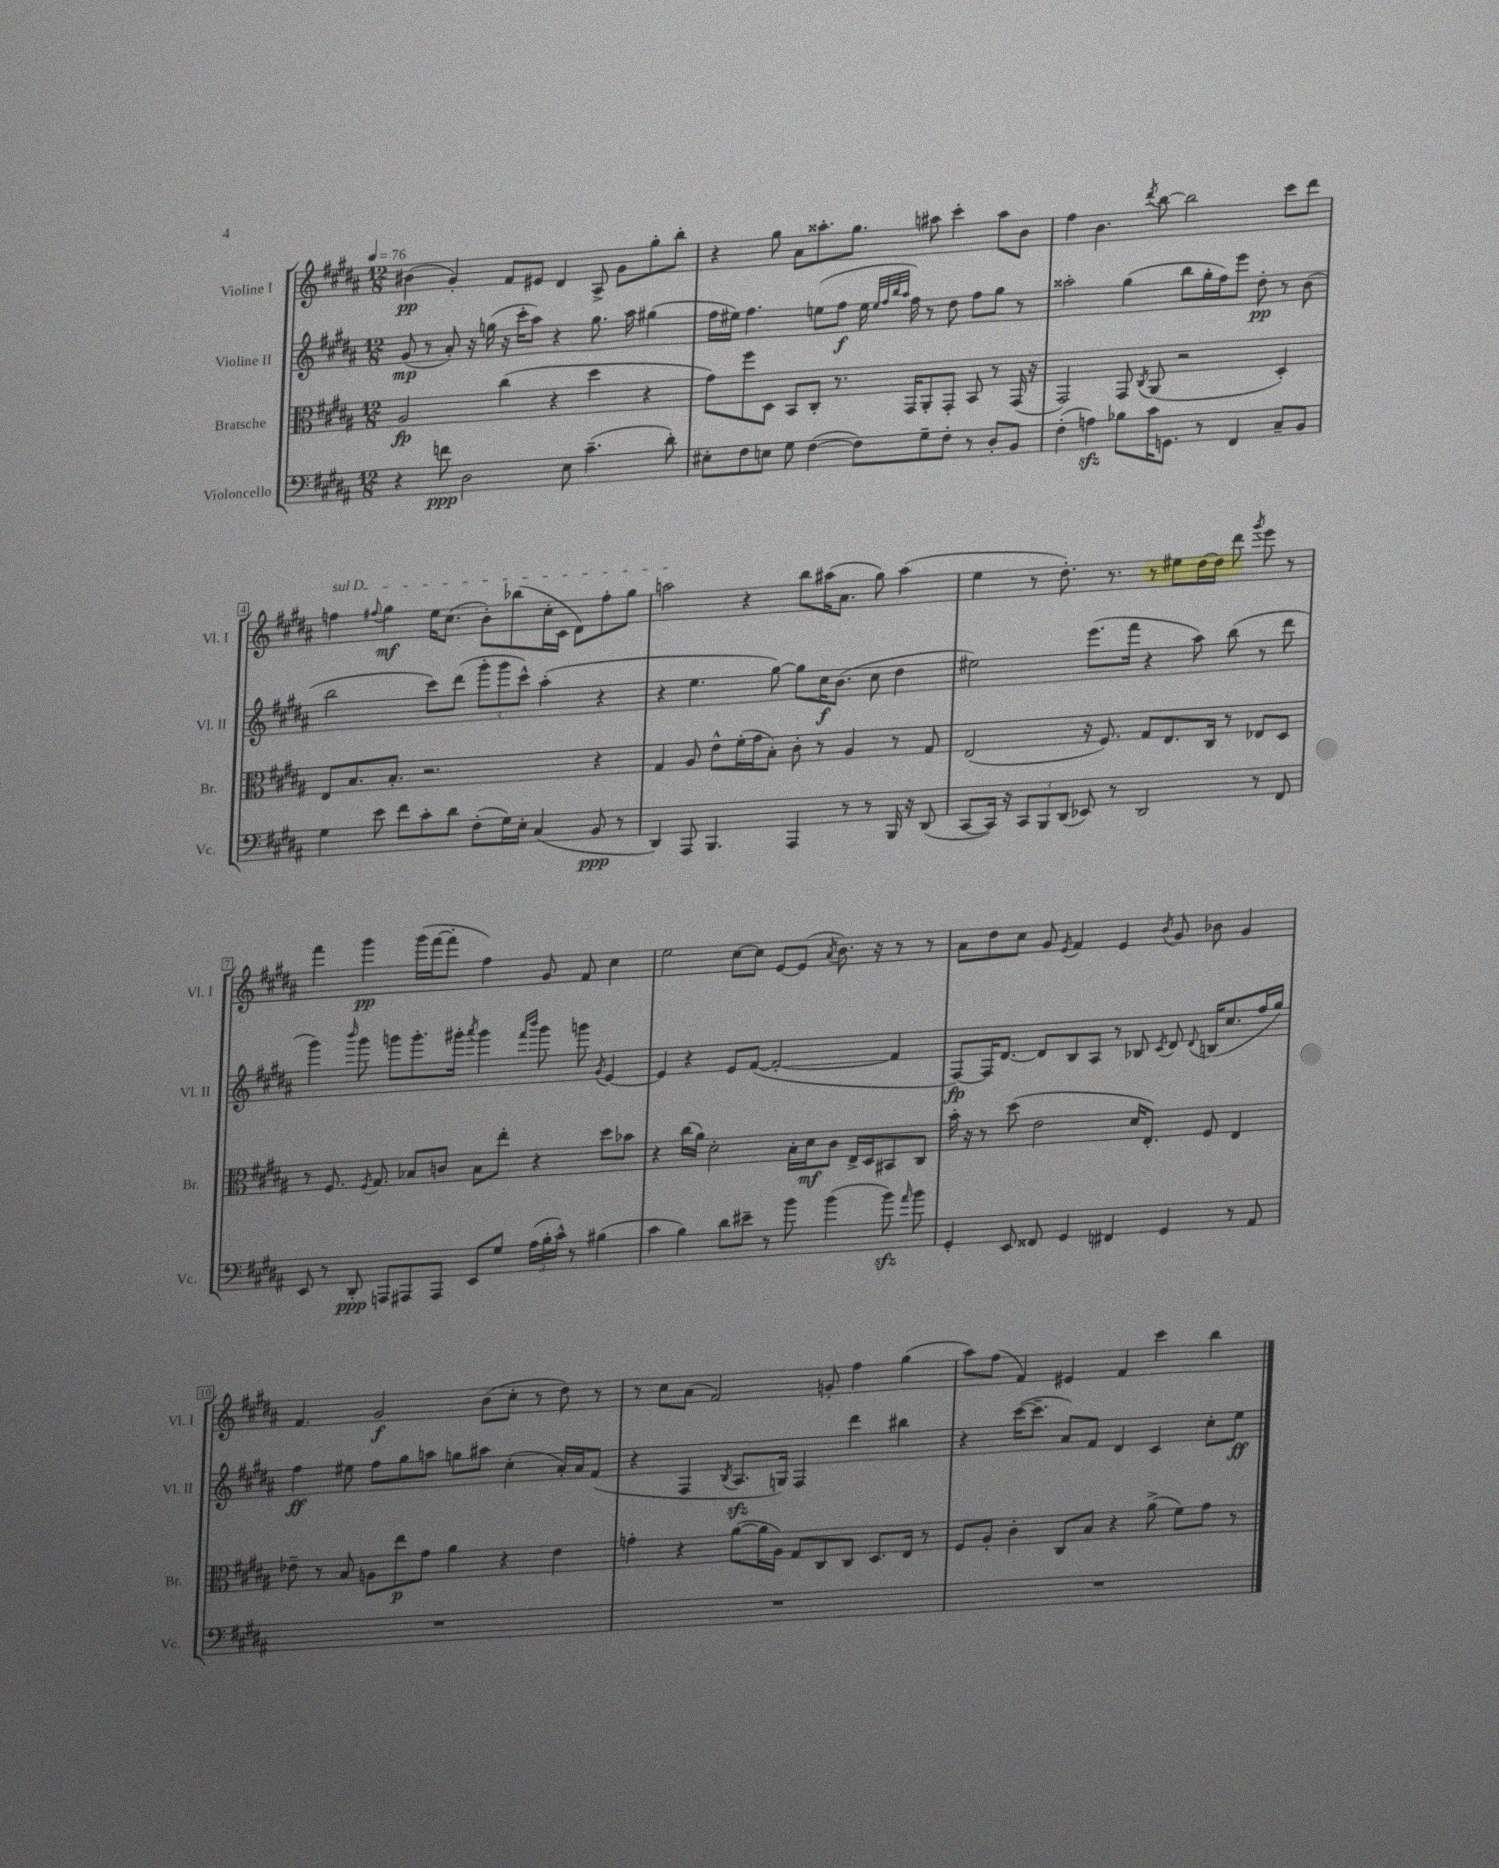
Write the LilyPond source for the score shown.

<<
\new StaffGroup <<
\new Staff = "s0" \with { instrumentName = "Violine I" shortInstrumentName = "Vl. I" } {
    \clef treble \key b \major \numericTimeSignature \time 12/8 \tempo 4 = 76
    \autoBeamOff bis'4\pp( gis'4-.) fis'8[ eis'8] dis'4 ais8-> gis'8[ gis''8-. b''8]-. |
    r4 gis''8 ais'8[ aisis''8.-. gis''8.] ais''8 cis'''4-. ais''8[ b'8] |
    fis''4 b'4. \acciaccatura { dis'''8 } b''8~ b''2 cis'''8[ dis'''8] |
    \once \override TextSpanner.bound-details.left.text = \markup { \italic "sul D" } f''4\startTextSpan \appoggiatura { fis''8 } gis''4\mf e''16[ cis''8.]( b'8[-.) bes''8( cis''16-. cis'16] dis'8[) fis''8-. gis''8] |
    a''2\stopTextSpan r4 b''8[ ais''16( ais'8.] gis''8) ais''4( |
    e''4 r8 dis''8.-.) r8. r8 eis''8[ dis''16~ dis''16] dis'''8 \acciaccatura { gis'''8 } e'''8 r8 |
    fis'''4 gis'''4\pp gis'''16[( fis'''16~ fis'''8]-. fis''4) gis'8 fis'8 cis''4 |
    e''2 cis''8[~ cis''8] e'8[~ e'8]( \acciaccatura { ais'8 } b'8.) r16 r8 r8 |
    ais'8[ dis''8 cis''8] gis'8 \acciaccatura { e'8 } fis'4 e'4 \acciaccatura { b'8 } gis'8 bes'8 gis'4 |
    fis'4. gis'2\f b'8[( cis''8]-. r8 dis''8) r8 |
    r8 cis''8[ ais'8]( fis'2) g'8-. fis''4 gis''4( |
    ais''8[) fis''8]( fis'4) eis'4 fis'4 cis'''4 b''4 \bar "|." |
}
\new Staff = "s1" \with { instrumentName = "Violine II" shortInstrumentName = "Vl. II" } {
    \clef treble \key b \major \numericTimeSignature \time 12/8
    \autoBeamOff gis'8\mp( r8 ais'8-.) r16 g''16( r16 cis'''16[-. ais''8]) r4 g''8. ais''16 gis''4( |
    fis''16[ eis''16]) fis''4. e''8[( fis''8]\f e''16 \grace { e''32[ fis''32 b''32 ais''32] } fis''16) r8 dis''8 fis''8[ gis''8] r8 |
    aisis''2-. gis''4( b''8[ gis''16-. fis''16) e'''8] dis''8-.\pp r8 b'8( |
    b''2 cis'''8[) dis'''8]( \tuplet 3/2 { gis'''8[-. gis'''8 cis'''8]-^) } ais''4-.( r4 |
    r4 e''4. gis''8~) gis''8[ cis''16\f b'8.]( cis''8 dis''4 |
    eis''2) e'''8.[( fis'''16] r4 ais''8) b''8( r8 dis'''8 |
    gis'''4) \grace { b'''16 } gis'''8 g'''8[ g'''8.-. gis'''16]-. \acciaccatura { ais'''8 } gis'''4 \grace { fis'''16[ b'''16] } gis'''8 g'''8 \acciaccatura { gis'8 } e'4~ |
    e'4 r4 e'8[ fis'8]~( fis'2~-. fis'4 |
    fis8[~\fp) fis16 dis'8.]~ dis'8[ b8 ais8] r8 bes8 \acciaccatura { cis'8 } dis'8 \appoggiatura { dis'8 } b16[( cis''8. fis''16 gis''16]) |
    fis''4\ff eis''8 fis''8[ gis''8 a''8] g''8[ ais''8] cis''4-.( ais'16[-.) ais'16 fis'8]( |
    r4 fis4 \acciaccatura { b8 } ais8.[\sfz g16]) fis4 dis'''4 bis''4 |
    r4 cis'''16[~( cis'''8.]-- ais'8[) fis'8] dis'4 cis'4 cis''8[-. e''8]\ff \bar "|." |
}
\new Staff = "s2" \with { instrumentName = "Bratsche" shortInstrumentName = "Br." } {
    \clef alto \key b \major \numericTimeSignature \time 12/8
    \autoBeamOff ais2\fp cis''4( r4 dis''4 r4 |
    gis'8[) fis''8 dis8] b,8[ cis8]-. r8. gis,16[ ais,8-. gis,8]-. b,8 r8 gis,16( r16 |
    gis,2) gis,8 \acciaccatura { cis8 } ais,8( r2 dis4-.) |
    e8[ b8. b8.]-. r2. r4 |
    gis4 ais8 e'8[-^ fis'16-.( gis'16 b8]-.) cis'8-. r8 ais4 r8 gis8 |
    e2( r16 fis8.) gis8[ e8. cis16] r8 ees8[ dis8] |
    r8 fis8. \acciaccatura { fis8 } gis8. bes8[ c'8] bes8[ e''8]-. r4 dis''8[ bes'8] |
    r4 cis''16[( ais'16]) dis'2-. b16[-. dis'16\mf cis'8] e16[-> dis16 bis,8 cis8] |
    b'16-. r16 r8 dis''8( e'2 dis'16[ e8.]-.) fis8 e4 |
    ees'8-- r8 b8 a8[ e''8\p gis'8] ais'4 r4 ees'4 |
    g'4-. r4 ais'8[~( ais'16 ais16]) gis8[ cis8 cis8] dis8.[ e16] r8 |
    fis8[ ais8]-. cis'4-. cis8[ b8] r4 ais'8->( fis'8[) gis'8] r8 \bar "|." |
}
\new Staff = "s3" \with { instrumentName = "Violoncello" shortInstrumentName = "Vc." } {
    \clef bass \key b \major \numericTimeSignature \time 12/8
    \autoBeamOff r4 f'8\ppp dis2 e8 cis'4.--( dis'8-.) |
    eis8[-. fis8 e8] gis8 fis4~( fis8[) gis8-- fis8]-. r8 dis8[-. b,8] |
    fis4-.( a4\sfz) bes8[ cis'16 g,8.] r8 fis,4 cis8[-- b,8] |
    gis4 e'8 fis'8[ cis'8-. dis'8] fis8[-.( gis16) e16]-. cis4( b,8\ppp r8 |
    dis,4) ais,,8 b,,4. ais,,4 r8 r8 b,,16 r16 dis,8( |
    cis,8[~ cis,16]) r16 \tuplet 3/2 { cis,8[ b,,8 dis,8]( } ees,8) r8 dis,2 r8 fis,8 |
    e,8 r8 dis,8-.\ppp a,,8[ ais,,8 ais,,8] e,8[ gis8] \tuplet 3/2 { ais16[( b16-. cis'16]-^) } r8 bis4( |
    cis'4 b4) dis'8[ eis'8]-- r8 b'8 b'4( b'8\sfz) \grace { ais'16 } b'8 |
    gis,4-. e,8 fisis,8 gis,4 fis,4 gis,4 r8 ais,8 |
    R1. |
    R1. |
    R1. \bar "|." |
}
>>
>>
\layout { \context { \Score \override BarNumber.stencil = #(make-stencil-boxer 0.1 0.3 ly:text-interface::print) } }
